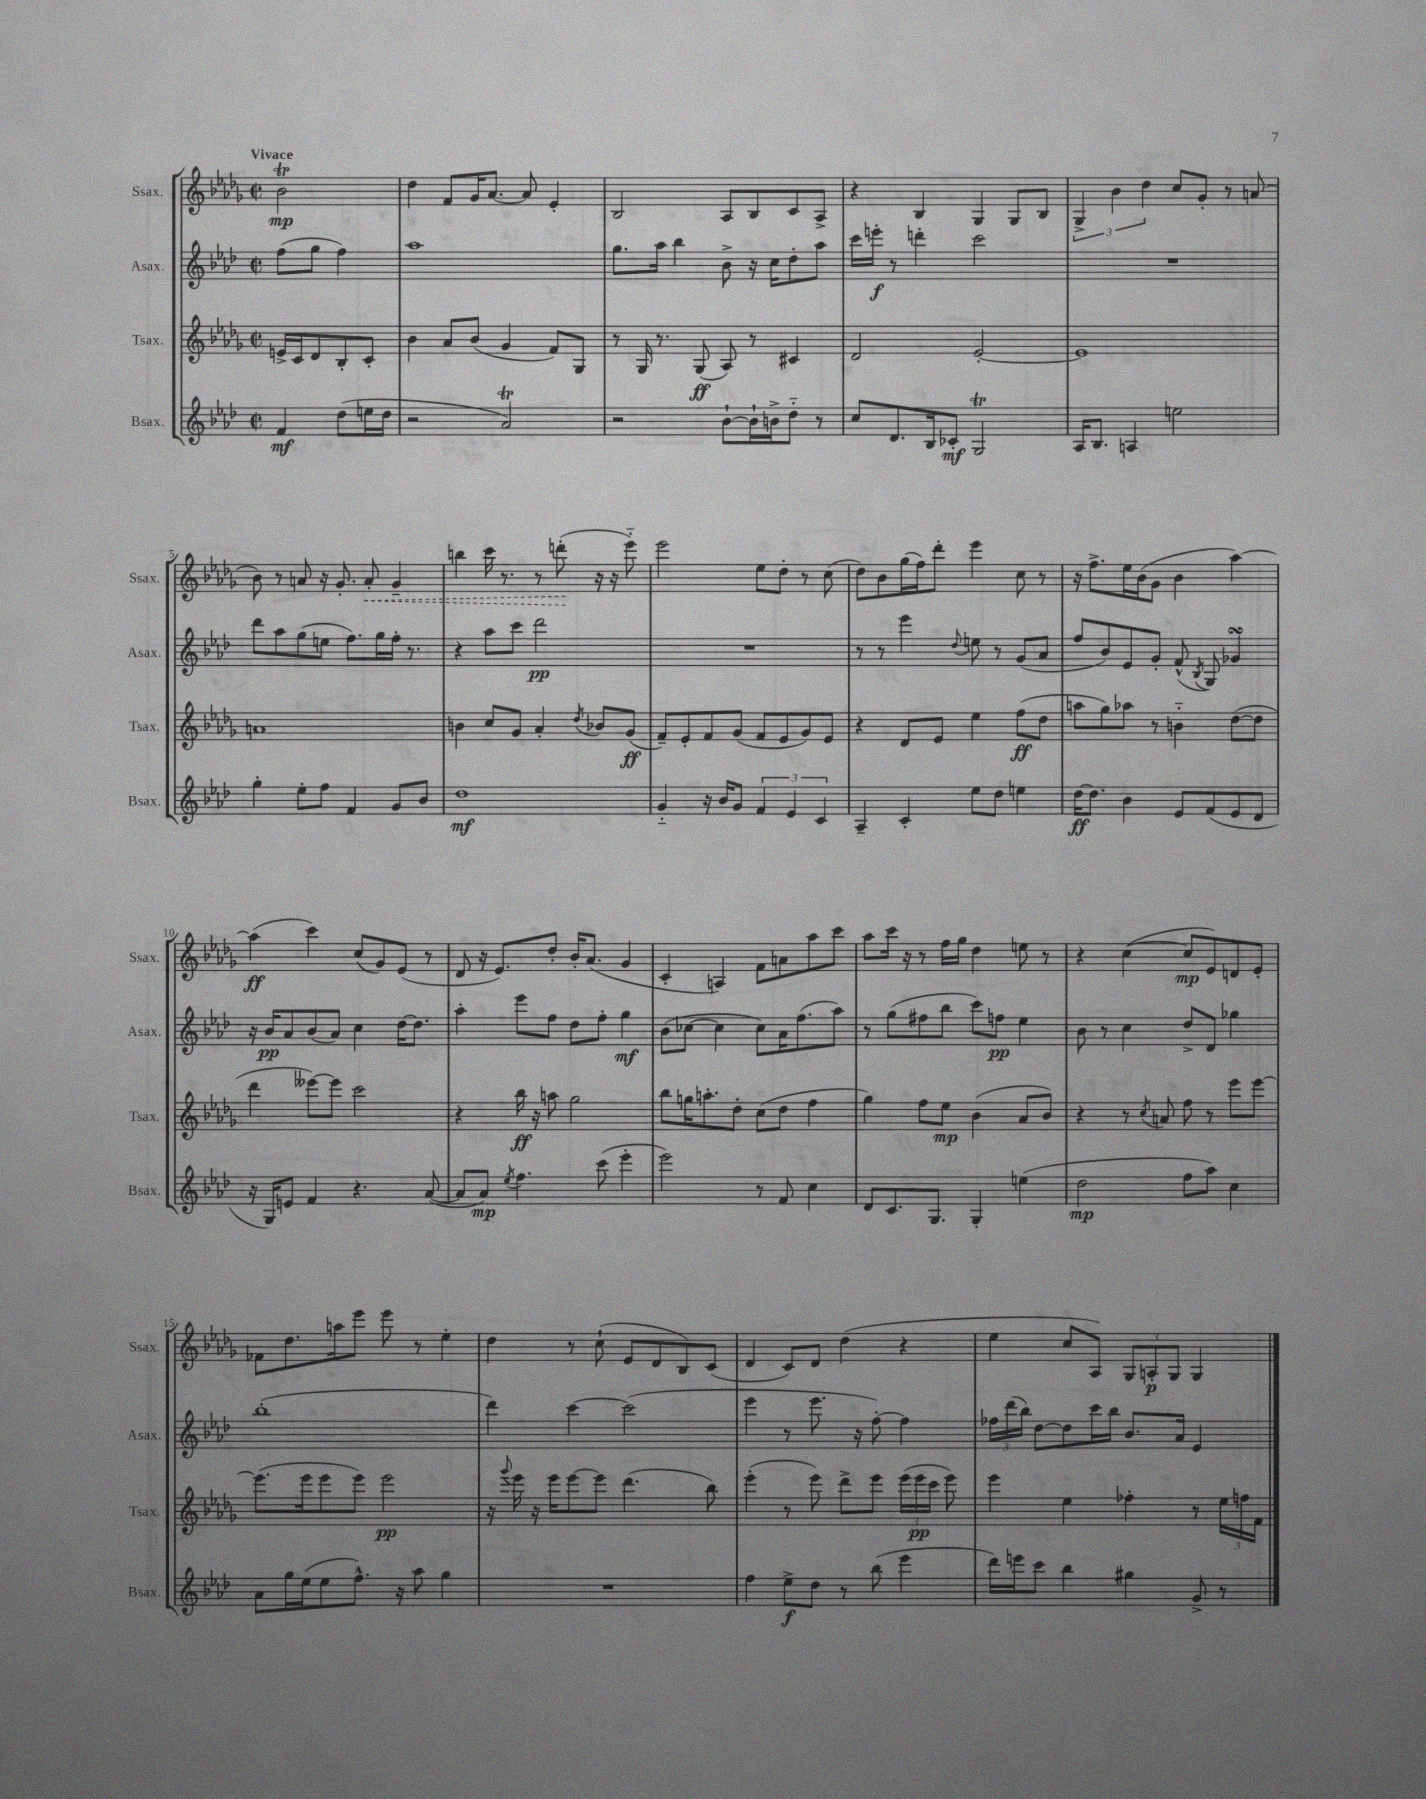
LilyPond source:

<<
\new StaffGroup <<
\new Staff = "s0" \with { instrumentName = "Ssax." shortInstrumentName = "Ssax." } {
    \clef treble \key des \major \defaultTimeSignature \time 2/2 \partial 2 \tempo "Vivace"
    \autoBeamOff bes'2\trill\mp |
    des''4 f'8[ ges'16 aes'8.]~ aes'8 ees'4-. |
    bes2 aes8[ bes8 c'8 aes8]-> |
    r4 bes4 ges4 ges8[ bes8] |
    \tuplet 3/2 { ges4-> bes'4 des''4 } c''8[ ges'8]-. r8 a'8( |
    bes'8) r8 a'8 r16 ges'8.-. \once \override Hairpin.style = #'dashed-line a'8-.\< ges'4-- |
    b''4 c'''16 r8. r8 d'''8-.\!( r16 r16 ees'''8-_) |
    ees'''2 ees''8[ des''8]-. r8 c''8( |
    des''8[) bes'8 ges''16( f''16) des'''8]-. ees'''4 c''8 r8 |
    r16 f''8.[-> ees''16 bes'16( ges'8] bes'4 aes''4~) |
    aes''4\ff( c'''4) c''8[( ges'8) ees'8]( r8 |
    des'8 r16 ees'8.[) des''8]-. bes'16[-. aes'8.]( ges'4 |
    c'4-. a4) f'8[ a'8 aes''8 c'''8] |
    aes''8[ c'''16] r16 r8 f''16[ ges''16] des''4 e''8 r8 |
    r4 c''4~( c''8[\mp ees'8) d'8 ees'8]-. |
    fes'8[ des''8. a''16 ees'''8] ees'''8 r8 ees''4-. |
    des''4 r8 c''8-!( ees'8[ des'8 bes8) c'8]( |
    des'4 c'8[) des'8] des''4( r4 |
    ees''4 c''8[ aes8]) \tuplet 3/2 { ges8[ a8-.\p ges8] } ges4 \bar "|." |
}
\new Staff = "s1" \with { instrumentName = "Asax." shortInstrumentName = "Asax." } {
    \clef treble \key aes \major \defaultTimeSignature \time 2/2 \partial 2
    \autoBeamOff f''8[( g''8] f''4) |
    aes''1 |
    g''8.[ aes''16] bes''4 bes'8-> r16 c''16[ des''8-. aes''8] |
    c'''16[ e'''16]-.\f r8 d'''4-. c'''2 |
    R1 |
    des'''8[ aes''8 g''8( e''8] f''8.[) g''16 f''16]-. r8. |
    r4 aes''8[ c'''8] des'''2\pp |
    R1 |
    r8 r8 ees'''4 \appoggiatura { des''8 } e''8 r8 g'8[( aes'8] |
    f''8[ bes'8) ees'8 g'8]-. f'8-^( \acciaccatura { bes8 } g8) ges'4\turn |
    r16 bes'16[\pp aes'8 bes'8( aes'8]) c''4 des''16[~ des''8.] |
    aes''4-. ees'''8[ f''8] des''8[ f''8]-. g''4\mf |
    bes'8[( ces''8]~ ces''4 ces''8[) aes'16 f''8.( aes''8]) |
    r8 g''8[( fis''8 bes''8] c'''8[) f''8]\pp ees''4 |
    bes'8 r8 c''4 des''8[-> des'8] ges''4 |
    bes''1-.( |
    des'''4) c'''4~ c'''2( |
    ees'''4 r8 ees'''8. r16 f''8~-.) f''4 |
    \tuplet 3/2 { fes''16[ des'''16( bes''16]) } des''8[~ des''8 c'''16 bes''16] bes'8.[ aes'16] ees'4 \bar "|." |
}
\new Staff = "s2" \with { instrumentName = "Tsax." shortInstrumentName = "Tsax." } {
    \clef treble \key des \major \defaultTimeSignature \time 2/2 \partial 2
    \autoBeamOff e'16[-> c'16 des'8 bes8-. c'8]-. |
    bes'4 aes'8[ bes'8]( ges'4 f'8[) ges8] |
    r8 ges16 r8. ges8\ff( aes8) r8 cis'4 |
    des'2 ees'2~-. |
    ees'1 |
    a'1 |
    b'4 c''8[ ges'8] aes'4-. \acciaccatura { des''8 } bes'8[ ges'8]\ff( |
    f'8[--) ees'8-. f'8 ges'8]( f'8[ ees'8 ges'8) ees'8] |
    r4 des'8[ ees'8] ees''4 f''8[\ff( des''8] |
    a''8[ ges''8) aes''8] r8 b'4-_ des''8[~( des''8] |
    des'''4 eeses'''8[~) eeses'''8] c'''2 |
    r4 bes''16\ff r16 a''8 ges''2 |
    bes''8[ g''16 a''8.-. des''8]-. c''8[( des''8] f''4 |
    ges''4) f''8[ ees''8]\mp bes'4( aes'8[ bes'8]) |
    r4 r8 \acciaccatura { c''8 } a'8 f''8 r8 ees'''8[ ees'''8]~ |
    ees'''8.[( ees'''16 ees'''8 ees'''8]) ees'''2\pp |
    r16 \appoggiatura { ges'''8 } ees'''16 r16 ees'''16[ ees'''8~ ees'''8] des'''4.( bes''8) |
    ees'''4-.( r8 ees'''8) des'''8[-> ees'''8] \tuplet 3/2 { ees'''16[( ees'''16\pp c'''16] } ees'''8) |
    ees'''4 ees''4 fes''4-. r8 \tuplet 3/2 { ees''16[ f''16 f'16] } \bar "|." |
}
\new Staff = "s3" \with { instrumentName = "Bsax." shortInstrumentName = "Bsax." } {
    \clef treble \key aes \major \defaultTimeSignature \time 2/2 \partial 2
    \autoBeamOff f'4\mf des''8[( e''16 des''16] |
    r2 aes'2\trill) |
    r2 bes'8[~-! bes'16-! b'16-> des''8]-_ r8 |
    c''8[ des'8. bes16 ces'8]-.\mf g2\trill |
    aes16[ bes8.] a4 e''2 |
    g''4-. ees''8[-. f''8] f'4 g'8[ bes'8] |
    des''1\mf |
    g'4-_ r16 bes'16[ g'8] \tuplet 3/2 { f'4 ees'4 c'4 } |
    aes4-- c'4-. ees''8[ des''8] e''4 |
    des''16[~\ff des''8.] bes'4 ees'8[ f'8( ees'8 des'8] |
    r16 g16[) e'8] f'4 r4. aes'8~( |
    aes'8[ aes'8]\mp) \acciaccatura { ees''8 } f''4. c'''8( ees'''4-. |
    ees'''2) r8 f'8 c''4 |
    des'8[ c'8. g8.] g4-. e''4( |
    des''2\mp f''8[ aes''8]) c''4 |
    aes'8[ g''16 ees''16( ees''8 f''8.]-^) r16 aes''8 g''4 |
    R1 |
    f''4 ees''8[->\f des''8] r8 bes''8( ees'''4 |
    des'''16[) e'''16 c'''8] bes''4 gis''4 g'8-> r8 \bar "|." |
}
>>
>>
